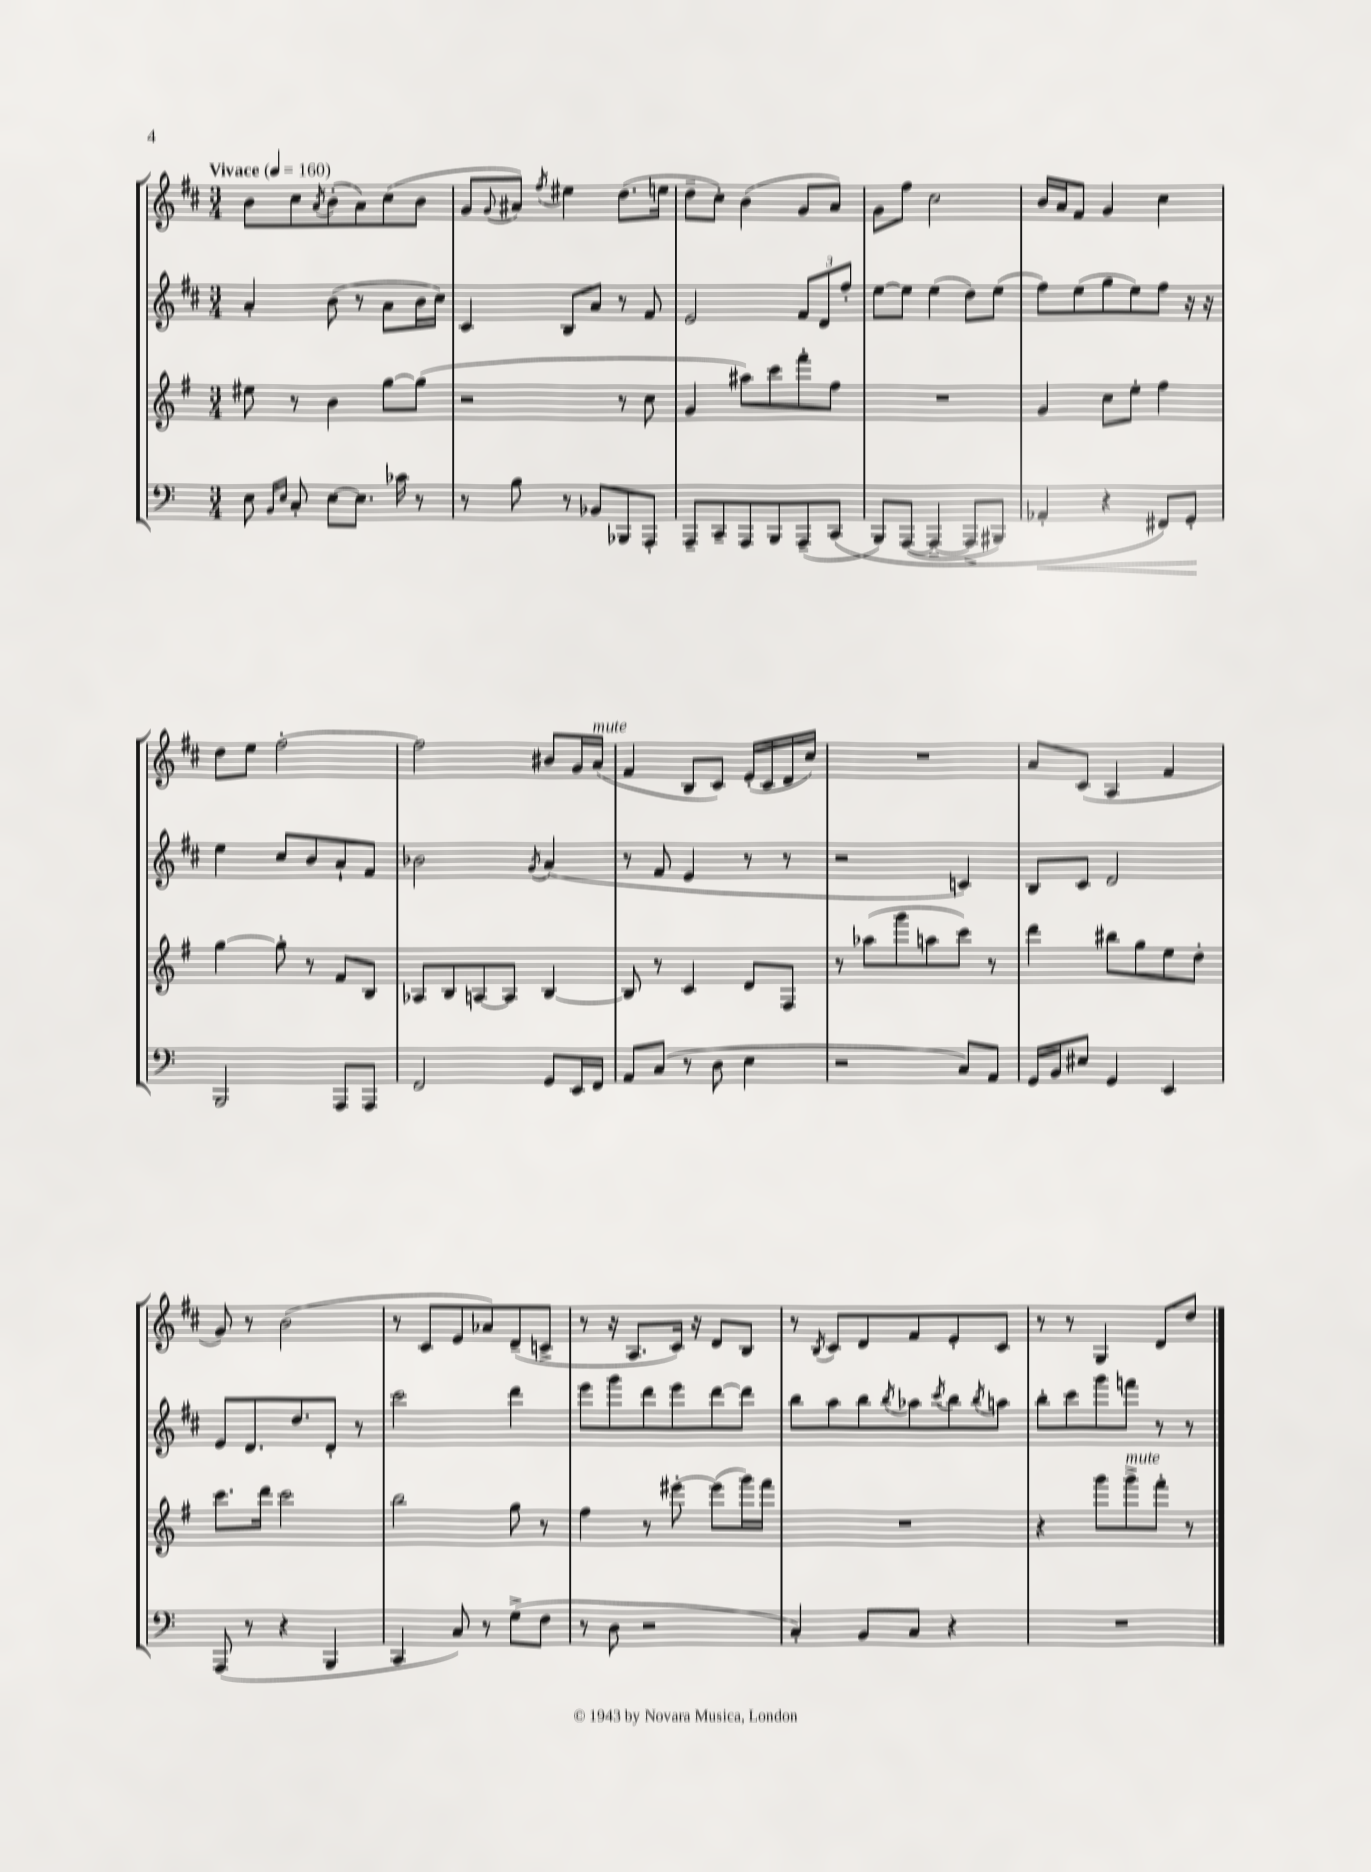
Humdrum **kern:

**kern	**dynam	**kern	**kern	**kern
*part4	*part4	*part3	*part2	*part1
*staff4	*staff4	*staff3	*staff2	*staff1
*clefF4	*	*clefG2	*clefG2	*clefG2
*k[]	*	*k[f#]	*k[f#c#]	*k[f#c#]
*M3/4	*	*M3/4	*M3/4	*M3/4
*MM160	*	*MM160	*MM160	*MM160
=1	=1	=1	=1	=1
!	!	!	!	!LO:TX:a:B:t=Vivace
8E\	.	8ee#X\	4a'/	8b\L
16qqBB/LL	.	.	.	.
16qqE/JJ	.	.	.	.
8C'/	.	8r	.	8cc#\
.	.	.	.	8qa/
[8E\L	.	4b\	(8b\	(8b'\
8.E\J]	.	.	8r	8a\)
.	.	[8gg\L	8a\L	(8cc#\
16c-X\	.	.	.	.
8r	.	(8gg\J]	16b\L	8b\J
.	.	.	16cc#\JJ)	.
=2	=2	=2	=2	=2
8r	.	2r	4c#/	8g/L
.	.	.	.	8qqg/
8B\	.	.	.	8a#X/J)
.	.	.	.	8qff#/
8r	.	.	8B/L	4ee#X\
8BB-X/L	.	.	8a/J	.
8BBB-X/	.	8r	8r	(8.dd\L
8AAA'/J	.	8cc\	8f#/	.
.	.	.	.	16een\Jk
=3	=3	=3	=3	=3
8AAA~/L	.	4g/	2e/	8dd~\L
8CC~/	.	.	.	8cc#'\J)
8AAA/	.	8aa#X\L)	.	(4b\
8BBB/	.	8ccc\	.	.
(8AAA~/	.	8fff#'\	12f#/L	8g/L
.	.	.	12d/	.
(8CC/J	.	8ff#\J	.	8a/J)
.	.	.	12ff#'/J	.
=4	=4	=4	=4	=4
8BBB/L)	.	2.r	[8ee\L	8g\L
([8AAA/J	.	.	8ee\J]	8ff#\J
4AAA~/_	.	.	(4ee\	2cc#\
8AAA^/L]	.	.	8dd\L)	.
8BBB#X/J)	.	.	(8ee\J	.
=5	=5	=5	=5	=5
!	!LO:HP:b	!	!	!
4AA-X'/	<	4g/	8ff#\L)	16b/LL
.	.	.	.	16a/J
.	.	.	(8ee\	8f#/J
4r	.	8cc\L	8gg\	4g/
.	.	8ee'\J	8ee\)	.
8FF#X/L)	.	4ff#\	8ff#\J	4cc#\
8GG'/J	.	.	16r	.
.	.	.	16r	.
.	[	.	.	.
!!LO:LB:g=z
=6	=6	=6	=6	=6
2BBB/	.	[4gg\	4ee\	8dd\L
.	.	.	.	8ee\J
.	.	8gg'\]	8cc#/L	[2ff#'\
.	.	8r	8b/	.
8AAA/L	.	8f#/L	8a`/	.
8AAA/J	.	8B/J	8f#/J	.
=7	=7	=7	=7	=7
2FF/	.	8A-X/L	2b-X\	2ff#\]
.	.	8B/	.	.
.	.	[8An/	.	.
.	.	8A/J]	.	.
.	.	.	8qg/	.
8GG/L	.	[4B/	(4a/	8b#X/L
16EE/L	.	.	.	16g/L
!	!	!	!	!LO:TX:a:i:t=mute
16FF/JJ	.	.	.	(16a/JJ
=8	=8	=8	=8	=8
8AA/L	.	8B/]	8r	4f#/
(8C/J	.	8r	8f#/	.
8r	.	4c/	4e/	8B/L
8D\	.	.	.	8c#/J)
4E\	.	8d/L	8r	(16e'/LL
.	.	.	.	16c#/
.	.	8F#/J	8r	16d/
.	.	.	.	16cc#/JJ)
=9	=9	=9	=9	=9
2r	.	8r	2r	2.r
.	.	(8aa-X\L	.	.
.	.	8ggg\	.	.
.	.	8aan\	.	.
8C/L)	.	8ccc\J)	4cn/)	.
8AA/J	.	8r	.	.
=10	=10	=10	=10	=10
16GG/LL	.	4ddd\	8B/L	8a/L
16BB/J	.	.	.	.
8E#X/J	.	.	8c#/J	(8c#/J
4GG/	.	8bb#X\L	2d/	4A/
.	.	8gg\	.	.
4EE/	.	8ee\	.	4f#/
.	.	8dd'\J	.	.
!!LO:LB:g=z
=11	=11	=11	=11	=11
(8AAA/	.	8.ccc\L	8e/L	8g/)
8r	.	.	8.d/	8r
.	.	16ddd\Jk	.	.
4r	.	2ccc\	.	(2b\
.	.	.	8.dd/	.
4BBB/	.	.	8d'/J	.
.	.	.	8r	.
=12	=12	=12	=12	=12
4CC/	.	2bb\	2ccc#\	8r
.	.	.	.	8c#/L
8C/)	.	.	.	8e/
8r	.	.	.	8a-X/)
(8G^\L	.	8gg\	4ddd\	(8d~/
8F\J	.	8r	.	8cn^/J
=13	=13	=13	=13	=13
8r	.	4ff#\	8eee\L	8r
8D\	.	.	8ggg\	16r
.	.	.	.	8.A/L
2r	.	8r	8ddd\	.
.	.	[8eee#X'\	8eee\	16c#/Jk)
.	.	.	.	16r
.	.	(8eee#\L]	[8ddd\	8d/L
.	.	16ggg\L)	8ddd\J]	8B/J
.	.	16fff#\JJ	.	.
=14	=14	=14	=14	=14
4C'/)	.	2.r	8bb\L	8r
.	.	.	.	8qB/
.	.	.	8aa\	8c#/L
8BB/L	.	.	8bb\	8d/
.	.	.	8qbb/	.
8C/J	.	.	8aa-X\	8f#/
.	.	.	8qccc#/	.
4r	.	.	8bb\	8e'/
.	.	.	8qbb/	.
.	.	.	8aan\J	8c#/J
=15	=15	=15	=15	=15
2.r	.	4r	8bb'\L	8r
.	.	.	8ccc#\	8r
.	.	8ggg\L	8ggg\	4G/
!	!	!LO:TX:a:i:t=mute	!	!
.	.	8ggg^\	8fffn\J	.
.	.	8fff#'\J	8r	8d/L
.	.	8r	8r	8dd/J
==	==	==	==	==
*-	*-	*-	*-	*-
